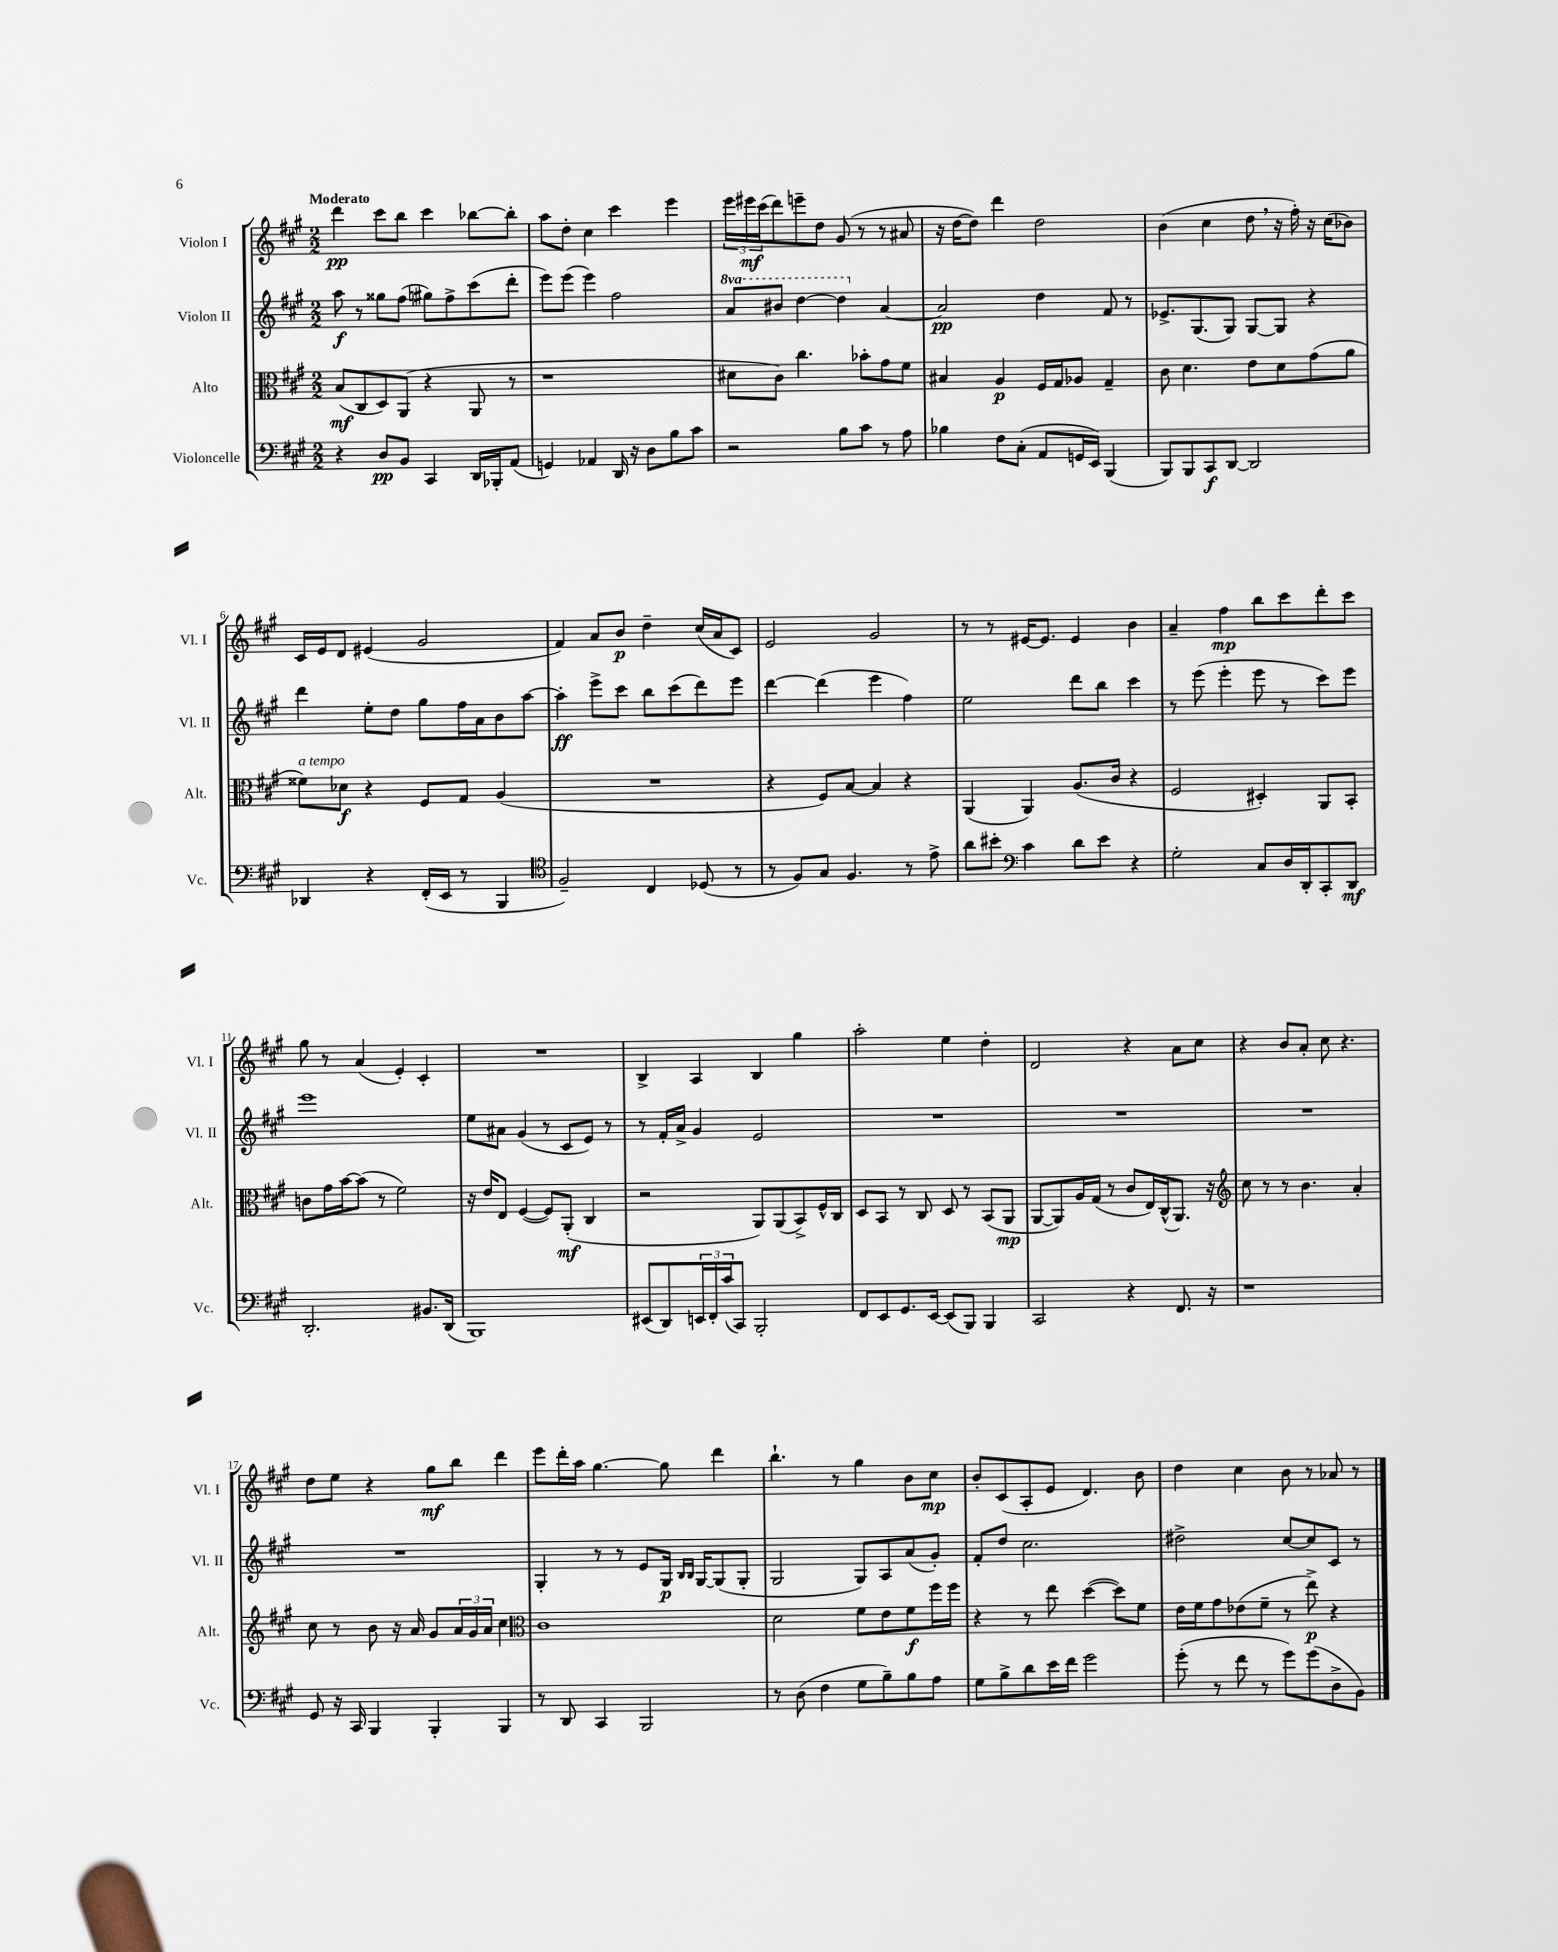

**kern	**dynam	**kern	**dynam	**kern	**dynam	**kern	**dynam
*part4	*part4	*part3	*part3	*part2	*part2	*part1	*part1
*staff4	*staff4	*staff3	*staff3	*staff2	*staff2	*staff1	*staff1
*I"Violoncelle	*	*I"Alto	*	*I"Violon II	*	*I"Violon I	*
*I'Vc.	*	*I'Alt.	*	*I'Vl. II	*	*I'Vl. I	*
*clefF4	*	*clefC3	*	*clefG2	*	*clefG2	*
*k[f#c#g#]	*	*k[f#c#g#]	*	*k[f#c#g#]	*	*k[f#c#g#]	*
*M2/2	*	*M2/2	*	*M2/2	*	*M2/2	*
=1	=1	=1	=1	=1	=1	=1	=1
!	!	!	!	!	!	!LO:TX:a:B:t=Moderato	!
4r	.	(8B/L	mf	8aa\	f	4ddd\	pp
.	.	8C#/	.	8r	.	.	.
8D/L	pp	8D/)	.	8gg##X\L	.	8ccc#\L	.
8BB/J	.	(8AA/J	.	(8ff#\J	.	8bb\J	.
4CC#/	.	4r	.	8gg#X\L)	.	4ccc#\	.
.	.	.	.	8ff#^\	.	.	.
16DD/LL	.	8AA/	.	(8ccc#\	.	[8bb-X\L	.
16BBB-X'/J	.	.	.	.	.	.	.
(8AA/J	.	8r	.	8ddd'\J	.	8bb-'\J]	.
=2	=2	=2	=2	=2	=2	=2	=2
4GGn/)	.	1r	.	8eee\L)	.	8aa\L	.
.	.	.	.	(8eee\J	.	8dd'\J	.
4AA-X/	.	.	.	4eee\)	.	4cc#\	.
16DD/	.	.	.	2ff#\	.	4ccc#\	.
16r	.	.	.	.	.	.	.
8D\L	.	.	.	.	.	.	.
8B\	.	.	.	.	.	4eee\	.
8c#\J	.	.	.	.	.	.	.
=3	=3	=3	=3	=3	=3	=3	=3
*	*	*	*	*8va	*	*	*
2r	.	8d#X\L	.	8aa/L	.	24eee\LL	.
.	.	.	.	.	.	24eee#X\	mf
.	.	.	.	.	.	(24ccc#\J	.
.	.	8c#\J)	.	8bb#X/J	.	8ddd\)	.
.	.	4.cc#\	.	[4ddd\	.	8eeen~\	.
.	.	.	.	.	.	8dd\J	.
8B\L	.	.	.	4ddd\]	.	(8g#/	.
8c#\J	.	8b-X'\L	.	.	.	8r	.
*	*	*	*	*X8va	*	*	*
8r	.	8g#\	.	[4a/	.	8r	.
8A\	.	8f#\J	.	.	.	8a#X/	.
=4	=4	=4	=4	=4	=4	=4	=4
4B-X\	.	4B#X/	.	2a/]	pp	16r	.
.	.	.	.	.	.	[16dd\KL	.
.	.	.	.	.	.	8dd\J])	.
8F#\L	.	4A/	p	.	.	4ddd\	.
(8C#'\J	.	.	.	.	.	.	.
8AA/L	.	16F#/LL	.	4dd\	.	2dd\	.
.	.	16G#/J	.	.	.	.	.
16GGn/L	.	8A-X/J	.	.	.	.	.
16EE/JJ)	.	.	.	.	.	.	.
(4BBB/	.	4G#~/	.	8f#/	.	.	.
.	.	.	.	8r	.	.	.
=5	=5	=5	=5	=5	=5	=5	=5
8BBB/L)	.	8c#\	.	8.e-X^/L	.	(4b\	.
8BBB/	.	4.d\	.	.	.	.	.
.	.	.	.	(8.G#/	.	.	.
8CC#/	f	.	.	.	.	4cc#\	.
[8DD/J	.	.	.	8G#/J)	.	.	.
2DD/]	.	8e\L	.	[8G#/L	.	8dd,\	.
.	.	8d\	.	8G#/J]	.	16r	.
.	.	.	.	.	.	16ff#'\)	.
.	.	(8g#\	.	4r	.	16r	.
.	.	.	.	.	.	(16cc#\KL	.
.	.	8a\J	.	.	.	8b-X\J)	.
!!LO:LB:g=z
=6	=6	=6	=6	=6	=6	=6	=6
!	!	!LO:TX:a:i:t=a tempo	!	!	!	!	!
4DD-X/	.	8f##X\L)	.	4ddd\	.	16c#/LL	.
.	.	.	.	.	.	16e/J	.
.	.	8d-X\J	f	.	.	8d/J	.
4r	.	4r	.	8ee'\L	.	(4e#X/	.
.	.	.	.	8dd\J	.	.	.
(16FF#'/LL	.	8F#/L	.	8gg#\L	.	2g#/	.
16EE/JJ	.	.	.	.	.	.	.
8r	.	8G#/J	.	16ff#\L	.	.	.
.	.	.	.	16a\J	.	.	.
4BBB/	.	(4A/	.	8b\	.	.	.
.	.	.	.	[8aa\J	.	.	.
=7	=7	=7	=7	=7	=7	=7	=7
*clefC4	*	*	*	*	*	*	*
2F#~/)	.	1r	.	4aa'\]	ff	4f#/)	.
.	.	.	.	8eee^\L	.	8a/L	.
.	.	.	.	8ccc#\J	.	8b/J	p
4C#/	.	.	.	8bb\L	.	4dd~\	.
.	.	.	.	(8ccc#\	.	.	.
(8D-X/	.	.	.	8ddd\)	.	(16cc#/LL	.
.	.	.	.	.	.	16a/J	.
8r	.	.	.	8eee\J	.	8c#/J)	.
=8	=8	=8	=8	=8	=8	=8	=8
8r	.	4r	.	[4ddd\	.	2e/	.
8F#/L)	.	.	.	.	.	.	.
8G#/J	.	8F#/L)	.	(4ddd\]	.	.	.
4.F#/	.	[8B/J	.	.	.	.	.
.	.	4B/]	.	4eee\	.	2g#/	.
8r	.	4r	.	4ff#\)	.	.	.
8e^\	.	.	.	.	.	.	.
=9	=9	=9	=9	=9	=9	=9	=9
8a\L	.	(4AA/	.	2ee\	.	8r	.
8b#X'\J	.	.	.	.	.	8r	.
*clefF4	*	*	*	*	*	*	*
4c#\	.	4AA/)	.	.	.	[16e#X/KL	.
.	.	.	.	.	.	8.e#/J]	.
8d\L	.	(8.A/L	.	8ddd\L	.	4e#/	.
8e\J	.	.	.	8bb\J	.	.	.
.	.	16c#/Jk	.	.	.	.	.
4r	.	4r	.	4ccc#\	.	4b\	.
=10	=10	=10	=10	=10	=10	=10	=10
2G#'\	.	2F#/	.	8r	.	4a~/	.
.	.	.	.	(8eee\	.	.	.
.	.	.	.	4eee'\	.	4ff#\	mp
8C#/L	.	4D#X'/)	.	8eee\	.	8bb\L	.
16D/L	.	.	.	8r	.	8ccc#\	.
16DD'/J	.	.	.	.	.	.	.
8CC#'/	.	8AA/L	.	8ccc#\L)	.	8ddd'\	.
8DD/J	mf	8BB'/J	.	8eee\J	.	8ccc#\J	.
!!LO:LB:g=z
=11	=11	=11	=11	=11	=11	=11	=11
2.DD'/	.	8cn\L	.	1eee	.	8gg#\	.
.	.	16g#\L	.	.	.	8r	.
.	.	[16b\J	.	.	.	.	.
.	.	(8b\J]	.	.	.	(4a/	.
.	.	8r	.	.	.	.	.
.	.	2f#\)	.	.	.	4e'/)	.
8.BB#X/L	.	.	.	.	.	4c#'/	.
(16DD/Jk	.	.	.	.	.	.	.
=12	=12	=12	=12	=12	=12	=12	=12
1BBB)	.	16r	.	8ee\L	.	1r	.
.	.	16e/KL	.	.	.	.	.
.	.	8E/J	.	8a#X\J	.	.	.
.	.	([4F#/	.	(4g#/	.	.	.
.	.	8F#/L])	.	8r	.	.	.
.	.	(8AA'/J	mf	8c#/L	.	.	.
.	.	4C#/	.	8e/J)	.	.	.
.	.	.	.	8r	.	.	.
=13	=13	=13	=13	=13	=13	=13	=13
(8EE#X/L	.	2r	.	8r	.	4B^/	.
8DD/)	.	.	.	16f#'/LL	.	.	.
.	.	.	.	16a^/JJ	.	.	.
24EEn/L	.	.	.	4g#/	.	4A/	.
24FF#'/	.	.	.	.	.	.	.
(24c#/J	.	.	.	.	.	.	.
8CC#/J)	.	.	.	.	.	.	.
2BBB'/	.	8AA/L)	.	2e/	.	4B/	.
.	.	(8AA/	.	.	.	.	.
.	.	8BB^/)	.	.	.	4gg#\	.
.	.	16F#^^/L	.	.	.	.	.
.	.	16C#/JJ	.	.	.	.	.
=14	=14	=14	=14	=14	=14	=14	=14
8FF#/L	.	8D/L	.	1r	.	2aa'\	.
8EE/	.	8BB/J	.	.	.	.	.
8.GG#/	.	8r	.	.	.	.	.
.	.	8C#/	.	.	.	.	.
[16EE/Jk	.	.	.	.	.	.	.
(8EE/L]	.	8D/	.	.	.	4ee\	.
8BBB/J)	.	8r	.	.	.	.	.
4BBB/	.	(8BB/L	.	.	.	4dd'\	.
.	.	8AA/J	mp	.	.	.	.
=15	=15	=15	=15	=15	=15	=15	=15
2CC#/	.	[8AA/L	.	1r	.	2d/	.
.	.	8AA/])	.	.	.	.	.
.	.	16A/L	.	.	.	.	.
.	.	(16G#/JJ	.	.	.	.	.
.	.	8r	.	.	.	.	.
4r	.	8c#/L	.	.	.	4r	.
.	.	16E/L)	.	.	.	.	.
.	.	(16C#^^/J	.	.	.	.	.
8.FF#/	.	8.AA/J)	.	.	.	8a\L	.
.	.	.	.	.	.	8cc#\J	.
16r	.	16r	.	.	.	.	.
=16	=16	=16	=16	=16	=16	=16	=16
*	*	*clefG2	*	*	*	*	*
1r	.	8cc#\	.	1r	.	4r	.
.	.	8r	.	.	.	.	.
.	.	8r	.	.	.	8b/L	.
.	.	4.b\	.	.	.	8a'/J	.
.	.	.	.	.	.	8cc#\	.
.	.	.	.	.	.	4.r	.
.	.	4a'/	.	.	.	.	.
!!LO:LB:g=z
=17	=17	=17	=17	=17	=17	=17	=17
8GG#/	.	8cc#\	.	1r	.	8dd\L	.
16r	.	8r	.	.	.	8ee\J	.
16CC#/	.	.	.	.	.	.	.
4BBB/	.	8b\	.	.	.	4r	.
.	.	16r	.	.	.	.	.
.	.	16a/	.	.	.	.	.
4BBB'/	.	8g#/L	.	.	.	8gg#\L	mf
.	.	24a/L	.	.	.	8bb\J	.
.	.	24g#/	.	.	.	.	.
.	.	24a/JJ	.	.	.	.	.
4BBB/	.	4cc#\	.	.	.	4ddd\	.
=18	=18	=18	=18	=18	=18	=18	=18
*	*	*clefC3	*	*	*	*	*
8r	.	1c#	.	4G#'/	.	8eee\L	.
8DD/	.	.	.	.	.	16ddd'\L	.
.	.	.	.	.	.	16aa\JJ	.
4CC#/	.	.	.	8r	.	[4.gg#\	.
.	.	.	.	8r	.	.	.
2BBB/	.	.	.	8e/L	.	.	.
.	.	.	.	16G#/Jk	p	8gg#\]	.
.	.	.	.	16qqB/LL	.	.	.
.	.	.	.	16qqB/JJ	.	.	.
.	.	.	.	[16G#/KL	.	.	.
.	.	.	.	(8G#/]	.	4ddd\	.
.	.	.	.	8G#'/J	.	.	.
=19	=19	=19	=19	=19	=19	=19	=19
8r	.	2d\	.	2G#/	.	4.bb`\	.
(8D\	.	.	.	.	.	.	.
4F#\	.	.	.	.	.	.	.
.	.	.	.	.	.	8r	.
8G#\L	.	8f#\L	.	8G#/L)	.	4gg#\	.
8B~\)	.	8e\	.	8A/	.	.	.
8B\	.	8f#\	f	(8a/	.	8b\L	.
8A\J	.	16ff#\L	.	8g#'/J)	.	8cc#\J	mp
.	.	16ff#\JJ	.	.	.	.	.
=20	=20	=20	=20	=20	=20	=20	=20
8G#\L	.	4r	.	8f#'/L	.	8b'/L	.
8B^\	.	.	.	8dd/J	.	(8c#/	.
8d\	.	8r	.	2.cc#\	.	8A'/	.
16e\L	.	8ee\	.	.	.	8e/J	.
16f#\JJ	.	.	.	.	.	.	.
2g#\	.	([4dd\	.	.	.	4.d/)	.
.	.	8dd\L])	.	.	.	.	.
.	.	8f#\J	.	.	.	8b\	.
=21	=21	=21	=21	=21	=21	=21	=21
(8g#'\	.	16e\LL	.	2dd#X^\	.	4dd\	.
.	.	16f#\J	.	.	.	.	.
8r	.	8g#\	.	.	.	.	.
8f#\	.	(8e-X\	.	.	.	4cc#\	.
8r	.	8f#~\J	.	.	.	.	.
8g#\L)	.	8r	.	[8cc#/L	.	8b\	.
(8g#\	.	8ee^\)	p	8cc#/]	.	8r	.
8D^\	.	4r	.	8c#/J	.	8a-X/	.
8BB\J)	.	.	.	8r	.	8r	.
==	==	==	==	==	==	==	==
*-	*-	*-	*-	*-	*-	*-	*-
